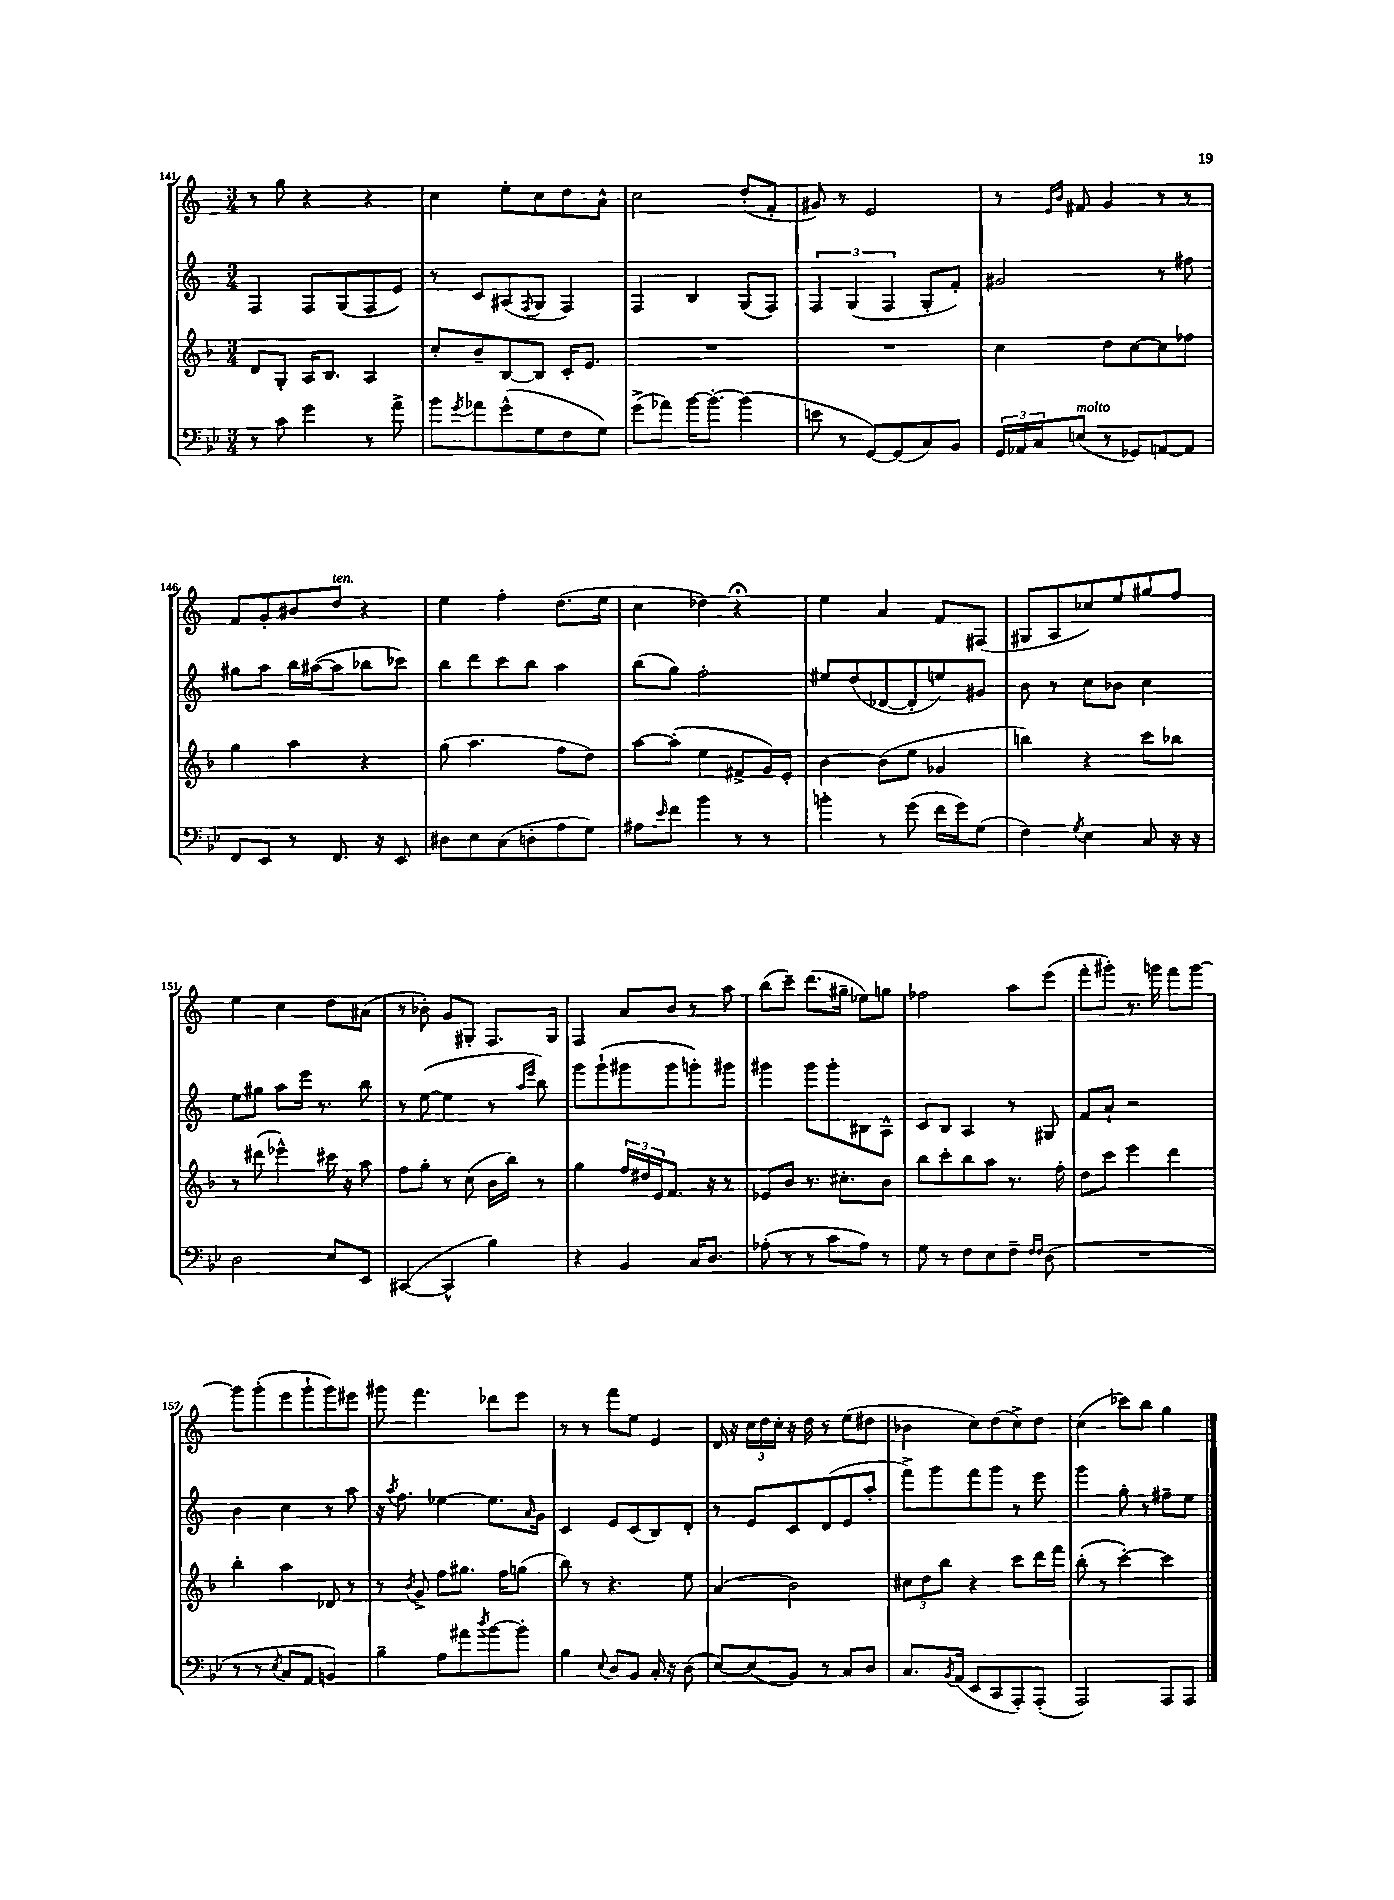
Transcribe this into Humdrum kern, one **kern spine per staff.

**kern	**kern	**kern	**kern
*staff4	*staff3	*staff2	*staff1
*clefF4	*clefG2	*clefG2	*clefG2
*k[b-e-]	*k[b-]	*k[]	*k[]
*M3/4	*M3/4	*M3/4	*M3/4
8r	8d	4F	8r
8c	8G'	.	8gg
4g	16A	8F	4r
.	8.B-	.	.
.	.	(8G	.
8r	4A	8F	4r
8a^	.	8e)	.
=	=	=	=
8b-	8cc'	8r	4cc
8qg	.	.	.
8a-	8b-~	8c	.
(8g^^	[8B-	(8A#	8ee'
.	.	8qF	.
8G	8B-]	8G	8cc
8F	16c'	4F)	8dd
.	8.e	.	.
8G)	.	.	8a^^
=	=	=	=
(8g^	2.r	4F	2cc
8a-)	.	.	.
[16b-	.	4B	.
8.b-'_	.	.	.
(4b-]	.	(8G	(8dd'
.	.	8F)	8f'
=	=	=	=
8e	2.r	6F	8g#)
8r	.	.	8r
.	.	(6G	.
[8GG)	.	.	2e
.	.	6F	.
(8GG]	.	.	.
8C)	.	8G'	.
8BB-	.	8f')	.
=	=	=	=
24GG	4cc	2g#	8r
24AA-	.	.	.
24C	.	.	.
.	.	.	16qqe
.	.	.	16qqb
(8E	.	.	8f#
8r	8dd	.	4g
8GG-)	[8cc	.	.
[8AA	8cc]	8r	8r
8AA]	8ff-	8ff#	8r
=	=	=	=
8FF	4gg	8gg#	8f
8EE-	.	8aa	8g'
8r	4aa	16bb	8b#
.	.	([16aa#	.
8.FF	.	8aa#]	8dd
.	4r	8bb-	4r
16r	.	.	.
8EE-	.	8ccc-)	.
=	=	=	=
8D#	(8gg	8bb	4ee
8E-	4.aa	8ddd	.
(8C	.	8ccc	4ff'
8D'	.	8bb	.
8A	8ff	4aa	(8.dd
8G)	8dd)	.	.
.	.	.	16ee
=	=	=	=
8A#	[8aa	(8bb	4cc
16qqe-	.	.	.
8f	(8aa']	8gg)	.
4b-	4ee	2ff'	4dd-)
8r	8f#^	.	4r;
8r	16g)	.	.
.	16e'	.	.
=	=	=	=
4b'	[4b-	8ee#	4ee
.	.	(8dd	.
8r	(8b-]	[8d-	4a
(8g	8ee	8d-']	.
16f	4g-	8ee)	8f
16g)	.	.	.
(8G	.	8g#	(8F#
=	=	=	=
4F)	4bb)	8b	8G#
.	.	8r	8A
8qG	.	.	.
4E-	4r	8cc	8cc-)
.	.	8b-	8ee
8C	8ccc	4cc	8gg#
16r	8bb-	.	8ff
16r	.	.	.
=	=	=	=
2D	8r	8ee	4ee
.	(8ddd#	8gg#	.
.	4eee-^^)	8aa	4cc
.	.	16eee	.
.	.	8.r	.
8E-	16ccc#	.	8dd
.	16r	.	.
8EE-	8aa	8bb	(8a#
=	=	=	=
([4CC#	8ff	8r	8r
.	8gg'	([8ee	8b-')
4CC#^^]	8r	4ee]	8g
.	(8cc	.	8G#'
4B-)	16b-	8r	8.F
.	16bb-)	.	.
.	.	16qqaa	.
.	.	16qqeee	.
.	8r	8bb)	.
.	.	.	16G#
=	=	=	=
4r	4gg	8ggg	4F
.	.	(8ggg`	.
4BB-	24ff	8ggg#	8a
.	24dd#	.	.
.	24e	.	.
.	8.f	8ggg#	8b
16C	.	8ggg')	8r
8.D	16r	.	.
.	8r	8ggg#	8aa
=	=	=	=
(8A-'	8e-	4ggg#	(8bb
8r	8b-	.	8ccc~)
8r	8.r	8ggg#	(8.ddd
8c	.	8ggg#'	.
.	8.cc#'	.	16gg#~
8A-)	.	8B#	8ee-)
8r	8b-	8A^^	8gg
=	=	=	=
8G	8bb-	8c	2ff-
8r	8ccc'	8B	.
8F	8bb-	4A	.
8E-	8aa	.	.
8F~	8.r	8r	8aa
16qqF	.	.	.
16qqF	.	.	.
(8D	.	8G#	(8eee
.	16ff'	.	.
=	=	=	=
2.r	8dd	8f	8fff'
.	8ccc	8a`	8ggg#')
.	4eee	2r	8.r
.	.	.	16ggg
.	4ddd	.	8fff
.	.	.	[8ggg
=	=	=	=
8r	4bb-'	4b	8ggg]
8r	.	.	(8ggg'
8qE-	.	.	.
8C	4aa	4cc	8eee
8AA	.	.	8ggg`
4BB)	8d-	8r	8ggg)
.	8r	8aa	8eee#
=	=	=	=
4B-~	8r	16r	8ggg#
.	.	8qaa	.
.	.	8.ff	.
.	8qb-	.	.
.	8g^	.	4.fff
8A	8ff	[4ee-	.
8a#	8.gg#	.	.
8qdd	.	.	.
[8b-	.	8.ee-]	8ddd-
.	16ff	.	.
8b-']	(8gg	.	8eee
.	.	16qqa	.
.	.	16g	.
=	=	=	=
4B-	8bb-)	4c	8r
.	8r	.	8r
8qqE-	.	.	.
8D	4.r	8e	8fff
8BB-	.	(8c	8ee
16C'	.	8B)	4e
16r	.	.	.
(8D	8ee	8d'	.
=	=	=	=
[8E-)	(4a	8r	16d
.	.	.	16r
(8E-]	.	8e	24cc
.	.	.	24dd
.	.	.	24cc'
8BB-)	2b-)	8c	16r
.	.	.	16dd
8r	.	(8d	8r
8C	.	8e	(8ee
8D	.	8aa'	8dd#
=	=	=	=
8.C	12cc#	8fff^)	4b-
.	12dd	.	.
.	.	8ggg	.
.	12bb-	.	.
8qBB-	.	.	.
(16AA	.	.	.
8EE-	4r	8fff	8cc)
8CC	.	8ggg	(8dd
8AAA')	8ccc	8r	8cc^)
(8AAA'	16ddd	8eee	8dd
.	16fff	.	.
=	=	=	=
2AAA)	(8bb-'	4ggg	(4cc
.	8r	.	.
.	[4ccc')	8gg'	8ccc-)
.	.	8r	8bb
8AAA	4ccc]	8ff#~	4gg
8AAA	.	8ee	.
==	==	==	==
*-	*-	*-	*-
